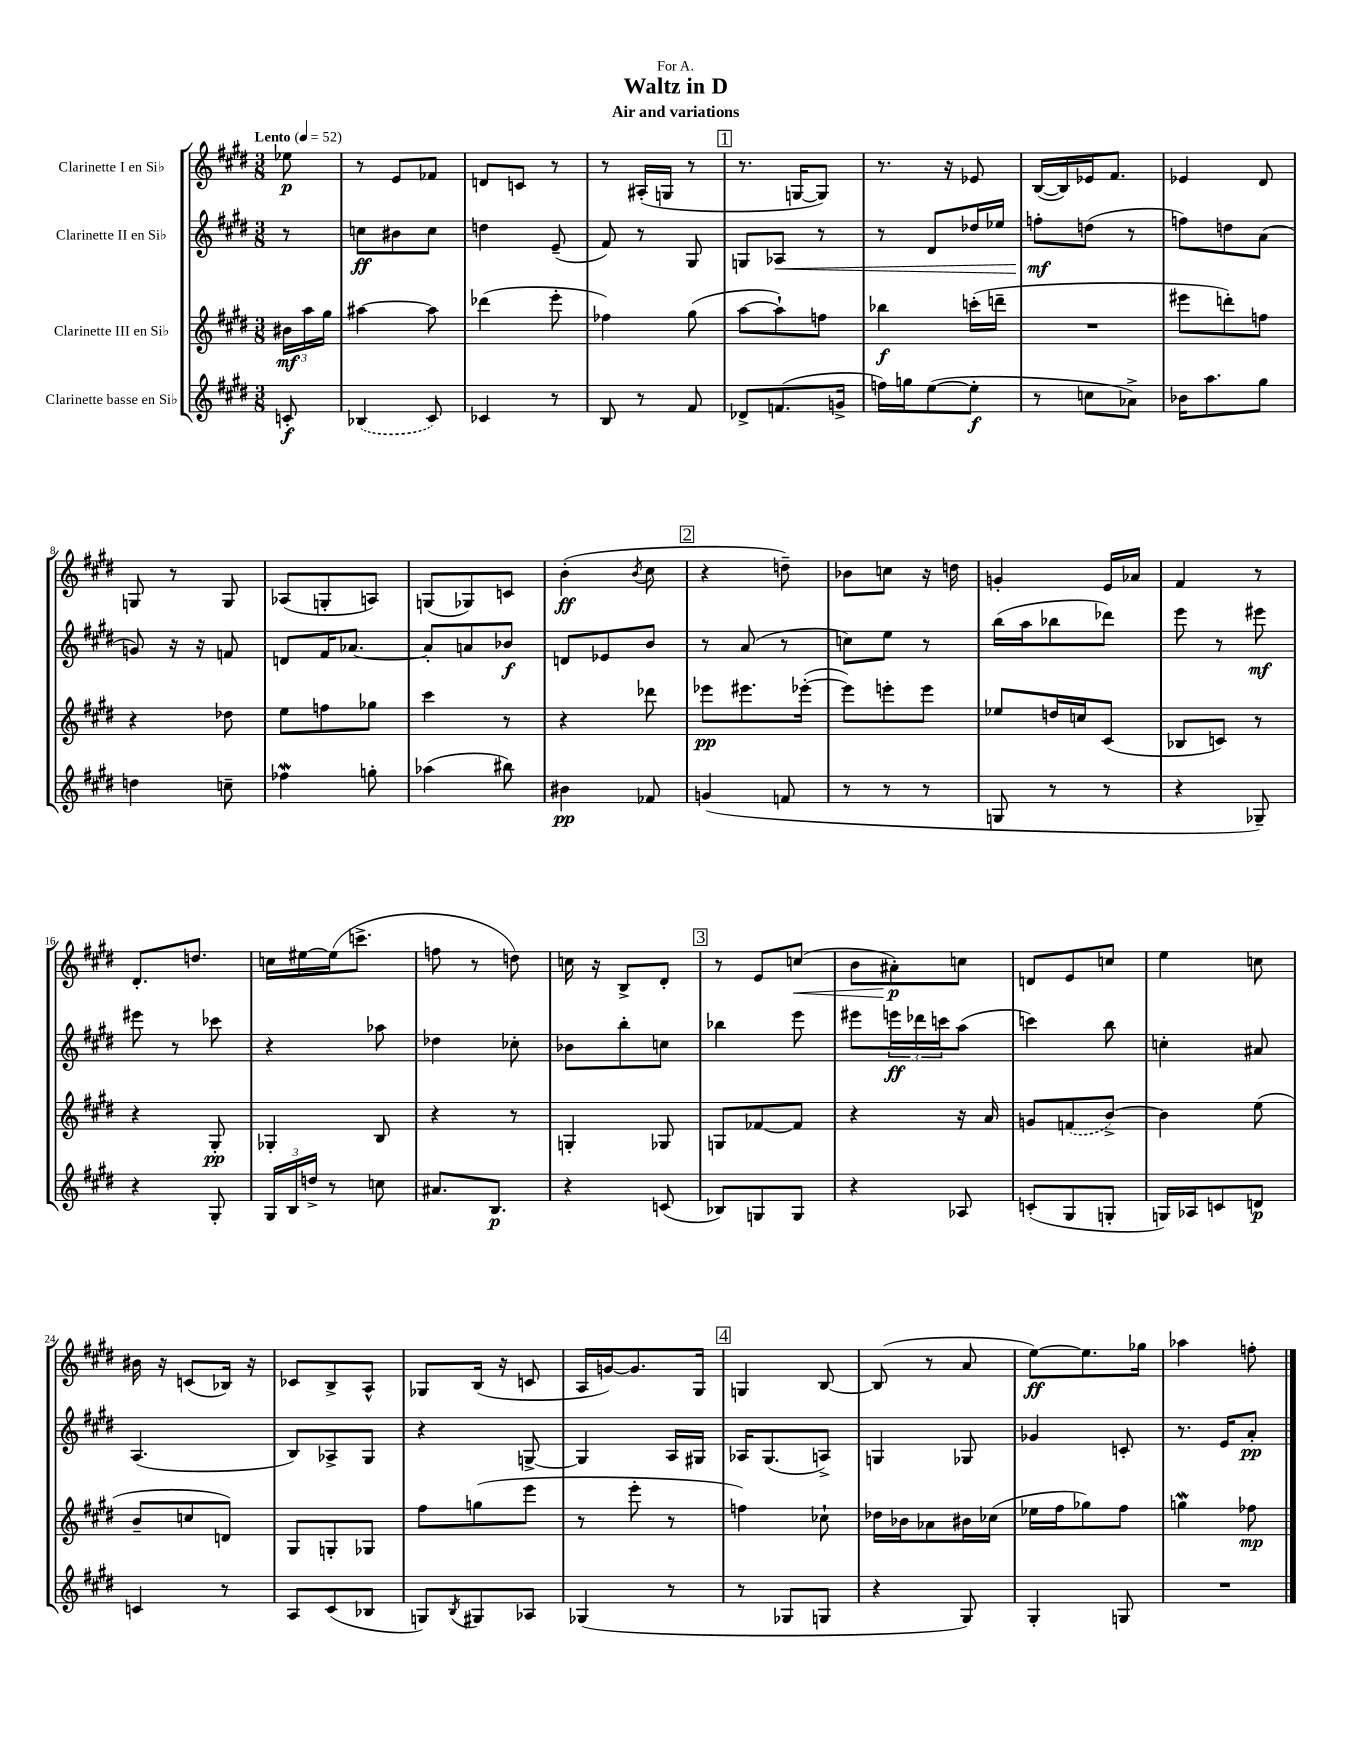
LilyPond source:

\header { title = "Waltz in D" subtitle = "Air and variations" dedication = "For A." }
<<
\new StaffGroup <<
\new Staff = "s0" \with { instrumentName = "Clarinette I en Sib" } {
    \clef treble \key e \major \numericTimeSignature \time 3/8 \partial 8 \tempo "Lento" 4 = 52
    ees''8\p |
    r8 e'8 fes'8 |
    d'8 c'8 r8 |
    r8 ais16-.( g16 r8 |
    \mark \markup { \box "1" } r8. g16~ g8) |
    r8. r16 ees'8 |
    b16~( b16) ees'16 fis'8. |
    ees'4 dis'8 |
    g8 r8 g8 |
    aes8( g8-. a8) |
    g8( ges8) c'8 |
    b'4-.\ff( \acciaccatura { b'8 } cis''8 |
    \mark \markup { \box "2" } r4 d''8--) |
    bes'8 c''8 r16 d''16 |
    g'4-. e'16 aes'16 |
    fis'4 r8 |
    dis'8.-. d''8. |
    c''16 eis''16~ eis''16( c'''8.-> |
    f''8 r8 d''8) |
    c''16 r16 b8-> dis'8-. |
    \mark \markup { \box "3" } r8 e'8 c''8\<( |
    b'8 ais'8-.\p\!) c''8 |
    d'8 e'8 c''8 |
    e''4 c''8 |
    bis'16 r16 c'8( bes16) r16 |
    ces'8 b8-> a8-^ |
    ges8 b16( r16 c'8 |
    a16 g'16~) g'8. gis16 |
    \mark \markup { \box "4" } g4 b8~ |
    b8( r8 a'8 |
    e''8~\ff) e''8. ges''16 |
    aes''4 f''8-. \bar "|." |
}
\new Staff = "s1" \with { instrumentName = "Clarinette II en Sib" } {
    \clef treble \key e \major \numericTimeSignature \time 3/8 \partial 8
    r8 |
    c''8\ff bis'8 c''8 |
    d''4 e'8--( |
    fis'8) r8 gis8 |
    \mark \markup { \box "1" } g8 aes8\< r8 |
    r8 dis'8 des''16 ees''16 |
    f''8-.\mf\! d''8( r8 |
    f''8) d''8 a'8( |
    g'8) r16 r16 f'8 |
    d'8 fis'16 aes'8.~ |
    aes'8-. a'8 bes'8\f |
    d'8 ees'8 b'8 |
    \mark \markup { \box "2" } r8 a'8( r8 |
    c''8) e''8 r8 |
    b''16( a''16 bes''8 des'''8) |
    e'''8 r8 eis'''8\mf |
    eis'''8 r8 ces'''8 |
    r4 aes''8 |
    des''4 ces''8-. |
    bes'8 b''8-. c''8 |
    \mark \markup { \box "3" } bes''4 e'''8 |
    eis'''8 \tuplet 3/2 { e'''16\ff des'''16 c'''16 } a''8( |
    c'''4) b''8 |
    c''4-. ais'8 |
    a4.( |
    b8) aes8-> gis8 |
    r4 g8~-> |
    g4 a16 gis16 |
    \mark \markup { \box "4" } aes16 gis8.( a8->) |
    g4 ges8 |
    ges'4 c'8-. |
    r8. e'16 a'8-.\pp \bar "|." |
}
\new Staff = "s2" \with { instrumentName = "Clarinette III en Sib" } {
    \clef treble \key e \major \numericTimeSignature \time 3/8 \partial 8
    \tuplet 3/2 { bis'16\mf a''16 gis''16 } |
    ais''4~ ais''8 |
    des'''4( e'''8-. |
    fes''4) gis''8( |
    \mark \markup { \box "1" } a''8~ a''8-!) f''8 |
    bes''4\f c'''16-.( d'''16-- |
    R4. |
    eis'''8 d'''8-.) f''8 |
    r4 des''8 |
    e''8 f''8 ges''8 |
    cis'''4 r8 |
    r4 des'''8 |
    \mark \markup { \box "2" } ees'''8\pp eis'''8. ees'''16~-.( |
    ees'''8) e'''8-. e'''8 |
    ees''8 d''16 c''16 cis'8( |
    bes8 c'8) r8 |
    r4 gis8-.\pp |
    ges4-. b8 |
    r4 r8 |
    g4-. ges8 |
    \mark \markup { \box "3" } g8 fes'8~ fes'8 |
    r4 r16 a'16 |
    g'8 \once \slurDashed f'8( b'8~->) |
    b'4 e''8( |
    b'8-- c''8 d'8) |
    gis8 g8-. ges8 |
    fis''8 g''8( e'''8 |
    r8 e'''8-. r8 |
    \mark \markup { \box "4" } f''4) ces''8-! |
    des''16 bes'16 aes'8 bis'16 ces''16( |
    ees''16 fis''16 ges''8) fis''8 |
    g''4\mordent fes''8\mp \bar "|." |
}
\new Staff = "s3" \with { instrumentName = "Clarinette basse en Sib" } {
    \clef treble \key e \major \numericTimeSignature \time 3/8 \partial 8
    c'8-.\f |
    \once \slurDashed bes4( cis'8) |
    ces'4 r8 |
    b8 r8 fis'8 |
    \mark \markup { \box "1" } des'8-> f'8.( g'16-> |
    f''16) g''16 e''8~( e''8-.\f |
    r8 c''8 aes'8->) |
    bes'16 a''8. gis''8 |
    d''4 c''8-- |
    fes''4\mordent g''8-. |
    aes''4( bis''8) |
    bis'4\pp fes'8 |
    \mark \markup { \box "2" } g'4( f'8 |
    r8 r8 r8 |
    g8 r8 r8 |
    r4 ges8--) |
    r4 gis8-. |
    \tuplet 3/2 { gis16 b16 d''16-> } r8 c''8 |
    ais'8. b8.\p |
    r4 c'8( |
    \mark \markup { \box "3" } bes8) g8 g8 |
    r4 aes8 |
    c'8-.( gis8 g8-. |
    g16) aes16 c'8 d'8\p |
    c'4 r8 |
    a8 cis'8( bes8 |
    g8) \acciaccatura { b8 } gis8 aes8 |
    ges4( r8 |
    \mark \markup { \box "4" } r8 ges8 g8 |
    r4 gis8) |
    gis4-. g8 |
    R4. \bar "|." |
}
>>
>>
